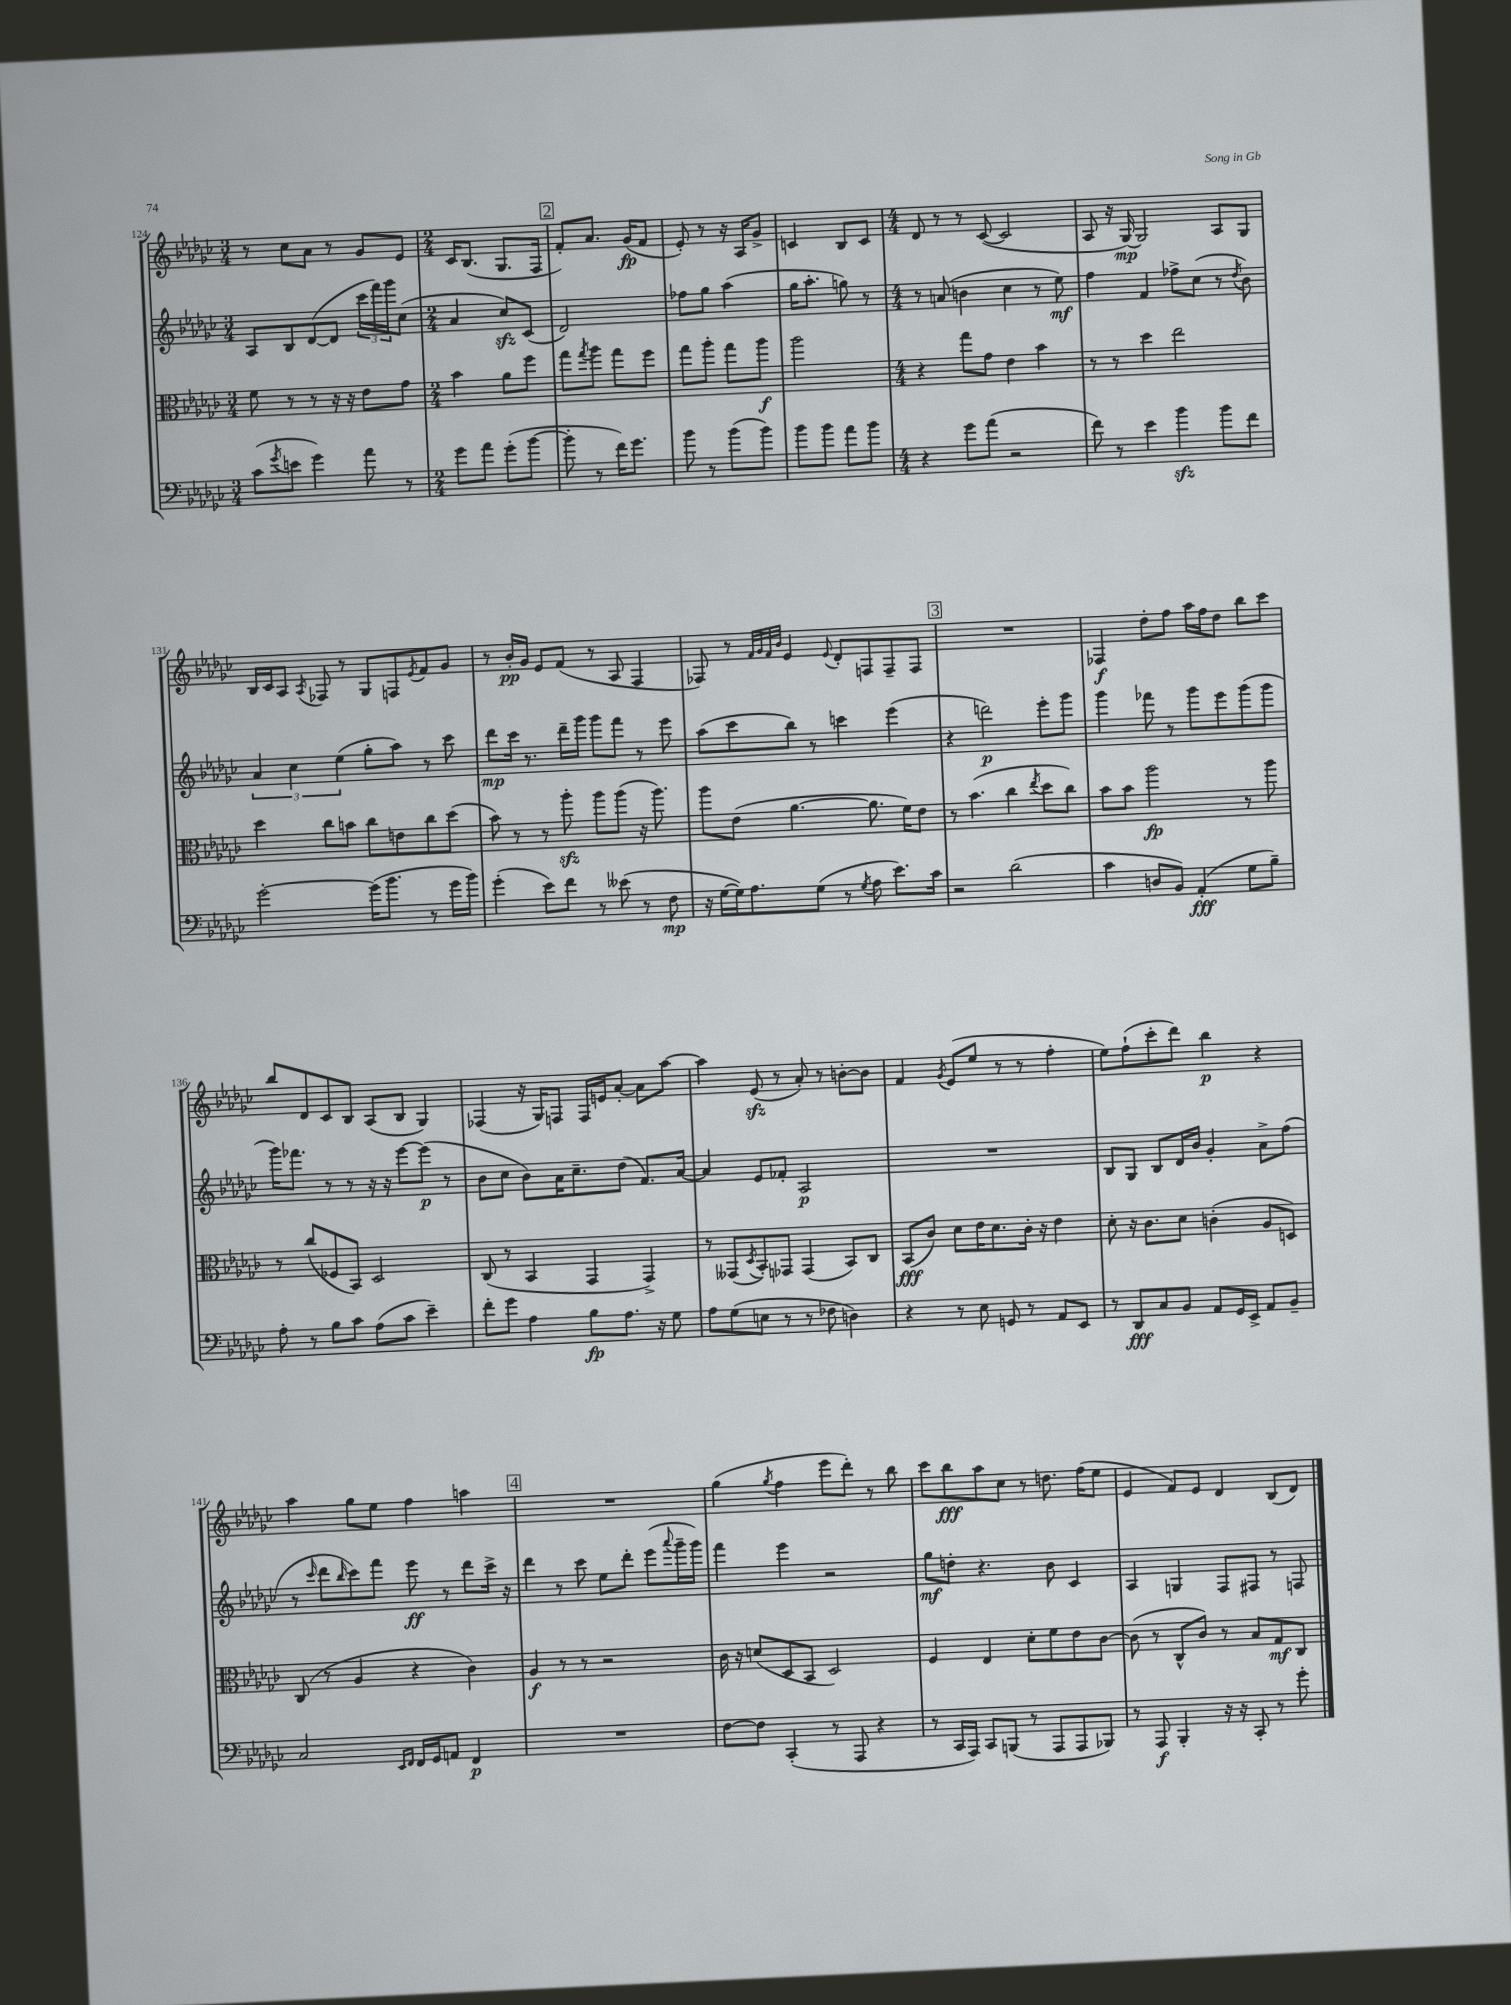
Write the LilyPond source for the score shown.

<<
\new StaffGroup <<
\new Staff = "s0" {
    \clef treble \key ges \major \numericTimeSignature \time 3/4
    r8 ces''8 aes'8 r8 ges'8 ees'8 |
    \numericTimeSignature \time 2/4 ces'16 bes8.( ges8. f16 |
    \mark \markup { \box "2" } f'8-.) aes'8. ges'16\fp( f'8 |
    ees'8-.) r8 r16 aes16 ges'8-> |
    c'4 bes8 c'8 |
    \numericTimeSignature \time 4/4 des'8 r8 r8 ces'8~( ces'2 |
    aes8 r16 ges16~\mp) ges2 aes8 ges8 |
    bes16 ces'16 aes8 \acciaccatura { aes8 } fes8 r8 ges8 f8 \acciaccatura { ees'8 } f'8 ges'8 |
    r8 bes'16-.\pp ges'16 ees'8 f'8( r8 aes8 f4 |
    fes8) r8 \grace { f'32 ges'32 f'32 bes'32 } ees'4 \appoggiatura { ees'8 } des'8-. f8 f8-- f8 |
    \mark \markup { \box "3" } R1 |
    fes4\f des''8-. f''8 aes''16 f''16 des''8 bes''8 ces'''8 |
    bes''8 des'8 ces'8 bes8 aes8( bes8 ges4) |
    fes4( r16 ges16) f8 f16 e'16 aes'8~-. aes'8 aes''8~ |
    aes''4 ees'8\sfz( r8 aes'8-.) r8 b'8~-. b'8 |
    f'4 \acciaccatura { ges'8 } ees'8( ees''8 r8 r8 f''4-. |
    ees''8) f''8-!( ces'''8-. des'''8) bes''4\p r4 |
    aes''4 ges''8 ees''8 f''4 a''4 |
    \mark \markup { \box "4" } R1 |
    ges''4( \acciaccatura { ges''8 } f''4 ees'''8 des'''8-.) r8 bes''8 |
    ces'''8 bes''8\fff aes''8 ces''8 r8 d''8. f''16( ees''8 |
    ees'4 f'8) ees'8 des'4 bes8( des'8) \bar "|." |
}
\new Staff = "s1" {
    \clef treble \key ges \major \numericTimeSignature \time 3/4
    aes8 bes8 des'8~( des'8 \tuplet 3/2 { ces'''16 f'''16) ges'''16 } ces''8( |
    \numericTimeSignature \time 2/4 aes'4 ces''8\sfz) ces'8( |
    \mark \markup { \box "2" } des'2) |
    fes''8 ges''8 aes''4( |
    ges''16 aes''8.-. g''8) r8 |
    \numericTimeSignature \time 4/4 r8 a'8( b'4 ces''4 r8 ees''8\mf) |
    f''4 f'4 fes''8-> ces''8( r8 \acciaccatura { des''8 } bes'8) |
    \tuplet 3/2 { aes'4 ces''4 ees''4( } ges''8-. aes''8) r8 ces'''8 |
    des'''8\mp ces'''16 r8. des'''16-- ges'''16 ges'''8 f'''8 r8 ees'''8 |
    aes''8( ces'''8 bes''8) r8 c'''4 ees'''4( |
    \mark \markup { \box "3" } r4 d'''2\p) ees'''8-. ges'''8 |
    ges'''4 fes'''8 r8 ges'''8 ees'''8 ges'''8( ges'''8 |
    ges'''16) fes'''8. r8 r8 r16 r16 ees'''8~ ees'''8\p( r8 |
    bes'8 ces''8 bes'8) aes'16 ces''8.-- des''8( f'8.) aes'16~ |
    aes'4 ees'8 fes'8-. aes2\p |
    R1 |
    bes8 ges8 bes8 des'16 bes'16 ges'4-. aes'8-> f''8( |
    r8 \grace { ces'''16 } des'''8 \grace { bes''16 } ces'''8) f'''8 ees'''8\ff r8 des'''8 ces'''16-> r16 |
    \mark \markup { \box "4" } des'''4 r8 ces'''8 ees''8 des'''8-. ees'''8( \appoggiatura { aes'''8 } ges'''16-- ges'''16) |
    f'''4 ees'''4 r2 |
    ges''8\mf d''8-. r4. bes'8 ces'4 |
    aes4 g4 f8 fis8 r8 f8 \bar "|." |
}
\new Staff = "s2" {
    \clef alto \key ges \major \numericTimeSignature \time 3/4
    f'8 r8 r8 r16 r16 ees'8 ges'8 |
    \numericTimeSignature \time 2/4 bes'4 aes'8 f''8 |
    \mark \markup { \box "2" } ges''8 \acciaccatura { ges''8 } aes''8 ges''8 f''8 |
    ges''8 aes''8-. ges''8 aes''8\f |
    aes''2 |
    \numericTimeSignature \time 4/4 r4 ges''8 ges'8 ees'4 bes'4 |
    r8 r8 des''4 ees''2 |
    des''4 ces''8 b'8 ces''8 e'8 ces''8 des''8( |
    bes'8) r8 r8 aes''8-.\sfz aes''8 aes''8( r16 aes''8.) |
    aes''8 ees'8( aes'4.~ aes'8. f'16) ees'8 |
    \mark \markup { \box "3" } r8 bes'4.( ces''4 \acciaccatura { ees''8 } des''8 ces''8) |
    bes'8 bes'8 aes''2\fp r8 aes''8 |
    r8 ces''8( fes8 bes,8) des2 |
    ces8( r8 bes,4 ges,4 ges,4->) |
    r8 geses,8( \acciaccatura { des8 } bes,8-.) ges,8 ges,4( bes,8) ces8 |
    bes,8\fff( ces'8) des'8 ees'16 des'8. ces'16-. r16 ees'4 |
    des'8-. r16 ces'8. des'8 c'4-.( aes8 d8) |
    ces8( r8 aes4 r4 ces'4) |
    \mark \markup { \box "4" } aes4\f r8 r8 r2 |
    ces'16 r16 d'8( des8 bes,8 des2) |
    f4 ees4 des'8-. f'8 ees'8 ces'8~ |
    ces'8( r8 ces8-^ ces'8) r8 bes8 ges8\mf ces8 \bar "|." |
}
\new Staff = "s3" {
    \clef bass \key ges \major \numericTimeSignature \time 3/4
    ces'8( \acciaccatura { ges'8 } e'8 ges'4) aes'8 r8 |
    \numericTimeSignature \time 2/4 ges'8 aes'8 ges'8-.( bes'8~ |
    \mark \markup { \box "2" } bes'8-. r8 f'16) ges'8. |
    bes'8 r8 bes'8( bes'8) |
    bes'8 bes'8 aes'8 bes'8 |
    \numericTimeSignature \time 4/4 r4 ges'8 aes'8( r2 |
    f'8) r8 ees'4 bes'4\sfz bes'8 f'8 |
    ges'2~-. ges'16( bes'8. r8 ges'16 bes'16) |
    ges'4-.( ees'8) f'8 r8 eeses'8( r8 f8\mp |
    r16 ges16~ ges16) aes8. ges8( r8 \acciaccatura { ges8 } aes8 ees'8.) ces'16 |
    \mark \markup { \box "3" } r2 des'2( |
    ces'4 d8 bes,8) aes,4-.\fff( ges8 bes8--) |
    aes8-. r8 bes8 ces'8 aes8( ces'8 ees'4--) |
    f'8-. ges'8 aes4 bes8\fp aes8. r16 ges8 |
    aes8 ges8( e8 r8 r8 fes8 d4) |
    r4 r8 ees8 g,8 r8 aes,8 ees,8 |
    r8 des,8\fff ces8 bes,8 aes,8 ges,16 ees,16-> aes,8 bes,8-- |
    ces2 \grace { ees,16 f,16 } f,16 ges,16 a,8 f,4\p |
    \mark \markup { \box "4" } R1 |
    f8~ f8 ces,4-.( r8 aes,,8 r4 |
    r8 ces,16 aes,,16) ces,8 b,,8( r8 aes,,8 aes,,8 bes,,8) |
    r8 aes,,8\f bes,,4-. r16 r16 ces,8-. r8 ges'8-. \bar "|." |
}
>>
>>
\layout { \context { \Score currentBarNumber = #124 } }
